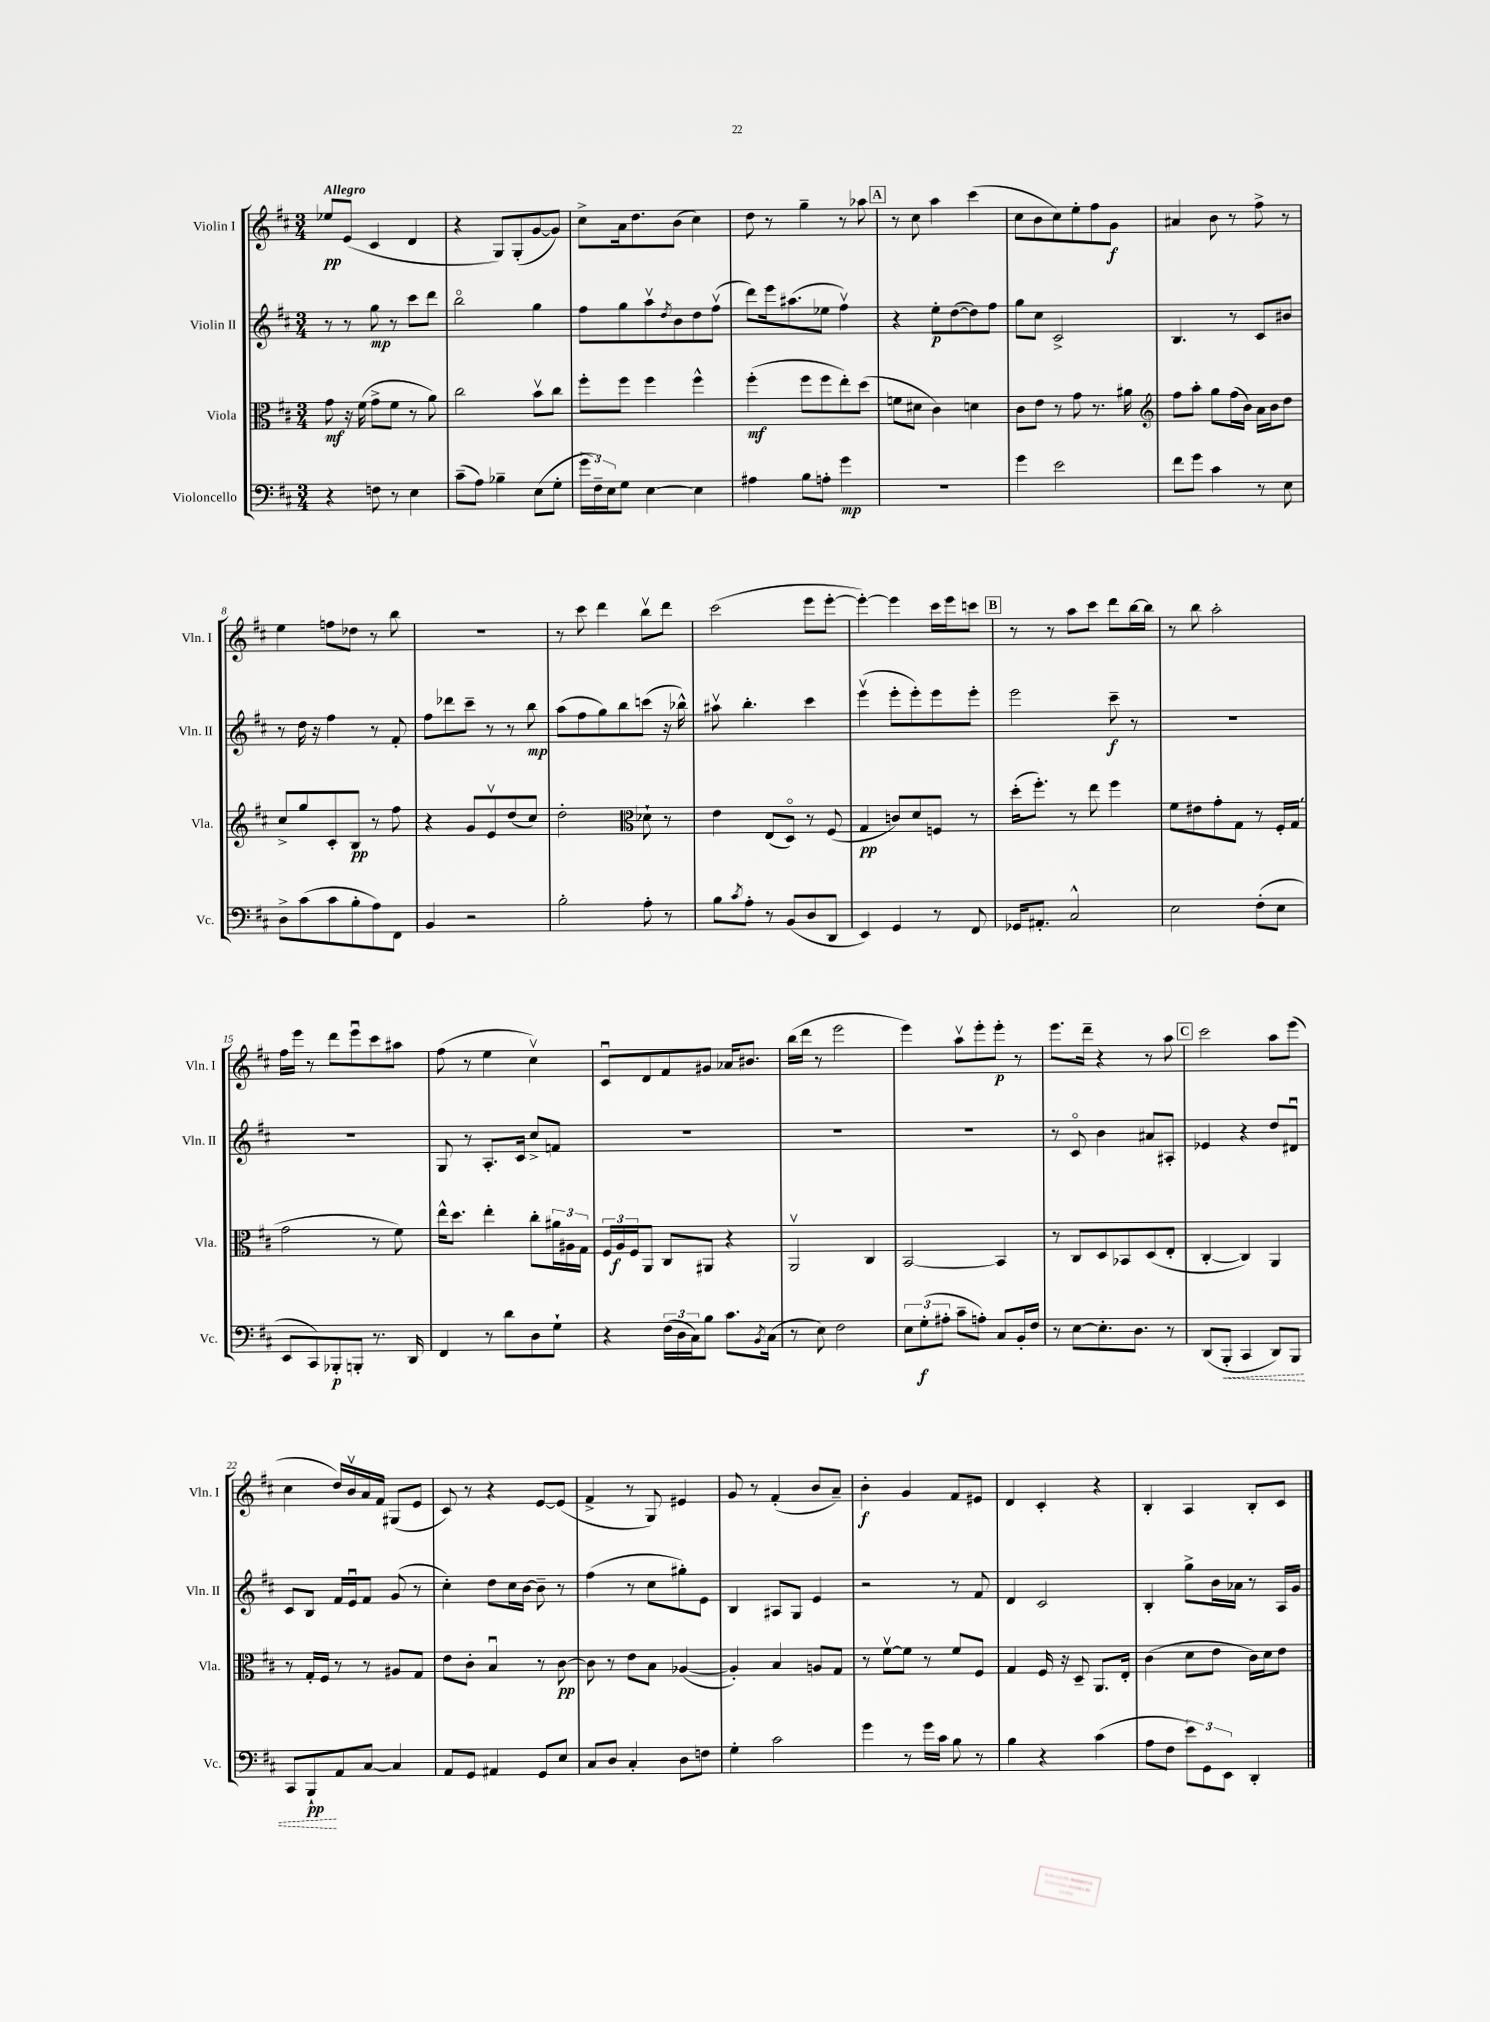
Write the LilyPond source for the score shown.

<<
\new StaffGroup <<
\new Staff = "s0" \with { instrumentName = "Violin I" shortInstrumentName = "Vln. I" } {
    \clef treble \key d \major \numericTimeSignature \time 3/4 \tempo "Allegro"
    ees''8\pp e'8( cis'4 d'4 |
    r4 g8) g8-.( g'8~ g'8) |
    cis''8-> a'16 d''8. b'8( cis''4) |
    d''8 r8 g''4-- r8 aes''8 |
    \mark \markup { \box "A" } r8 cis''8 a''4 cis'''4( |
    cis''8 b'8 cis''8) e''8-. fis''8 g'8\f |
    ais'4 b'8 r8 fis''8-> r8 |
    e''4 f''8 des''8 r8 b''8 |
    R2. |
    r8 cis'''8 d'''4 b''8\upbow d'''8 |
    cis'''2( e'''8 e'''8~-. |
    e'''4~-.) e'''4 cis'''16 e'''16 c'''8 |
    \mark \markup { \box "B" } r8 r8 a''8 cis'''8 d'''8 b''16~ b''16 |
    r8 b''8 a''2-. |
    fis''16 e'''16 r8 d'''8 e'''8\downbow cis'''8 ais''8 |
    fis''8( r8 e''4 cis''4\upbow) |
    cis'8\downbow d'8 fis'8 gis'8 aes'16 bis'8. |
    b''16( d'''16 r8 e'''2 |
    e'''4) a''8\upbow e'''8-. e'''8-.\p r8 |
    e'''8. d'''16-- r4 r8 a''8 |
    \mark \markup { \box "C" } cis'''2 a''8 e'''8( |
    cis''4 d''16) b'16\upbow a'16 fis'16 gis8( e'8 |
    cis'8) r8 r4 e'8~ e'8( |
    fis'4-> r8 g8) eis'4 |
    g'8 r8 fis'4-.( b'8 a'8--) |
    b'4-.\f g'4 fis'8 eis'8 |
    d'4 cis'4-. r4 |
    b4-. a4 b8-. cis'8 \bar "|." |
}
\new Staff = "s1" \with { instrumentName = "Violin II" shortInstrumentName = "Vln. II" } {
    \clef treble \key d \major \numericTimeSignature \time 3/4
    r8 r8 g''8\mp r8 cis'''8 d'''8 |
    b''2\flageolet g''4 |
    fis''8 g''8 a''8\upbow \acciaccatura { d''8 } b'8 d''8 fis''8\upbow( |
    d'''8) e'''16 ais''8.( ees''8 fis''4\upbow) |
    \mark \markup { \box "A" } r4 e''8-.\p d''8~( d''8) fis''8 |
    g''8 cis''8 cis'2-> |
    b4. r8 cis'8 bis'8 |
    r8 d''16 r16 fis''4 r8 fis'8-. |
    fis''8 des'''8 cis'''8-- r8 r8 b''8\mp |
    a''8( fis''8 g''8) b''8 c'''8( r16 bes''16-^) |
    ais''8\upbow b''4.-. cis'''4 |
    e'''4\upbow( e'''8-. e'''8-.) e'''8 e'''8-. |
    \mark \markup { \box "B" } e'''2 cis'''8--\f r8 |
    R2. |
    R2. |
    g8 r8 a8.-. cis'16 cis''8-> f'8 |
    R2. |
    R2. |
    R2. |
    r8 cis'8\flageolet b'4 ais'8 ais8-. |
    \mark \markup { \box "C" } ees'4 r4 d''8 dis'8\downbow |
    cis'8 b8 fis'16 e'16\downbow fis'8 g'8( r8 |
    cis''4-.) d''8 cis''16 b'16~ b'8-- r8 |
    fis''4( r8 cis''8 gis''8-.) e'8 |
    b4 ais8 g8 e'4 |
    r2 r8 fis'8 |
    d'4 cis'2 |
    b4-. g''8-> b'16 aes'16 r8 a16 g'16 \bar "|." |
}
\new Staff = "s2" \with { instrumentName = "Viola" shortInstrumentName = "Vla." } {
    \clef alto \key d \major \numericTimeSignature \time 3/4
    g'8\mf r16 fis'16( g'8-> fis'8 r8 a'8) |
    cis''2 b'8\upbow cis''8 |
    fis''8-. fis''8 fis''4 fis''4-^ |
    fis''4-.\mf( fis''8 fis''8 e''8-.) d''8( |
    \mark \markup { \box "A" } f'8 dis'8 cis'4) d'4 |
    cis'8 e'8 r8 g'8 r8. ais'16 |
    \clef treble fis''8 a''8-. g''8 fis''16( b'16) a'16 b'16 d''8 |
    cis''8-> g''8 cis'8-. b8\pp r8 fis''8 |
    r4 g'8 e'8\upbow d''8( cis''8) |
    d''2-. \clef alto des'8-! r8 |
    e'4 e8( d8\flageolet) r8 fis8( |
    g4\pp c'8) d'8 f8 r8 |
    \mark \markup { \box "B" } d''16-.( fis''8.-.) r8 e''8 fis''4 |
    fis'8 eis'8 g'8-. g8 r8 fis16-. g16( |
    g'2 r8 fis'8) |
    e''16-^ d''8. e''4-. cis''8-. \tuplet 3/2 { ais'16 ais16 g16 } |
    \tuplet 3/2 { fis16 a16\f fis16 } a,8 cis8 ais,8 r4 |
    a,2\upbow cis4 |
    b,2~ b,4 |
    r8 cis8 d8 bes,8 d8( e8-. |
    \mark \markup { \box "C" } cis4~-. cis4) a,4 |
    r8 g16-. fis16 r8 r8 ais8 g8 |
    e'8 cis'8-. b4\downbow r8 cis'8~\pp |
    cis'8 r8 e'8 b8 aes4~( |
    aes4-.) b4 a8 g8 |
    r8 fis'8~\upbow fis'8 r8 fis'8 fis8 |
    g4 fis16 r16 d8-- a,8. e16-. |
    cis'4( d'8 e'8 cis'16) d'16 e'8 \bar "|." |
}
\new Staff = "s3" \with { instrumentName = "Violoncello" shortInstrumentName = "Vc." } {
    \clef bass \key d \major \numericTimeSignature \time 3/4
    r4 f8 r8 e4 |
    cis'8--( a8) bes4-- e8( g8-. |
    \tuplet 3/2 { g'16 fis16--) e16 } g8 e4~ e4 |
    ais4 b8 a8-. g'4\mp |
    \mark \markup { \box "A" } R2. |
    g'4 e'2 |
    fis'8 g'8 cis'4 r8 e8 |
    d8-> cis'8( cis'8 b8-. a8) fis,8 |
    b,4 r2 |
    b2-. a8-. r8 |
    b8 \acciaccatura { cis'8 } a8-. r8 b,8( d8 d,8 |
    e,4) g,4 r8 fis,8 |
    \mark \markup { \box "B" } ges,16 ais,8.-. cis2-^ |
    e2 fis8-.( e8 |
    e,8 cis,8) bes,,8-.\p b,,8-. r8. d,16 |
    fis,4 r8 d'8 d8 g8-! |
    r4 \tuplet 3/2 { fis16( d16 cis16) } b8 cis'8. \acciaccatura { b,8 } cis16( |
    r8 e8) fis2 |
    \tuplet 3/2 { e8 g8-.\f( ais8-. } cis'8-- a8-.) cis8 b,16-. fis16 |
    r8 e8~ e8.-. d8. r8 |
    \mark \markup { \box "C" } d,8( \once \override Hairpin.style = #'dashed-line b,,8-.\< cis,4 d,8) b,,8 |
    cis,8 b,,8-!\pp\! a,8 cis8~ cis4 |
    a,8 g,8 ais,4 g,8 e8 |
    cis8 d8 cis4-. d8 f8 |
    g4-. cis'2 |
    g'4 r8 g'16 cis'16 b8 r8 |
    b4 r4 cis'4( |
    a8 fis8 \tuplet 3/2 { e'8) g,8 e,8 } d,4-. \bar "|." |
}
>>
>>
